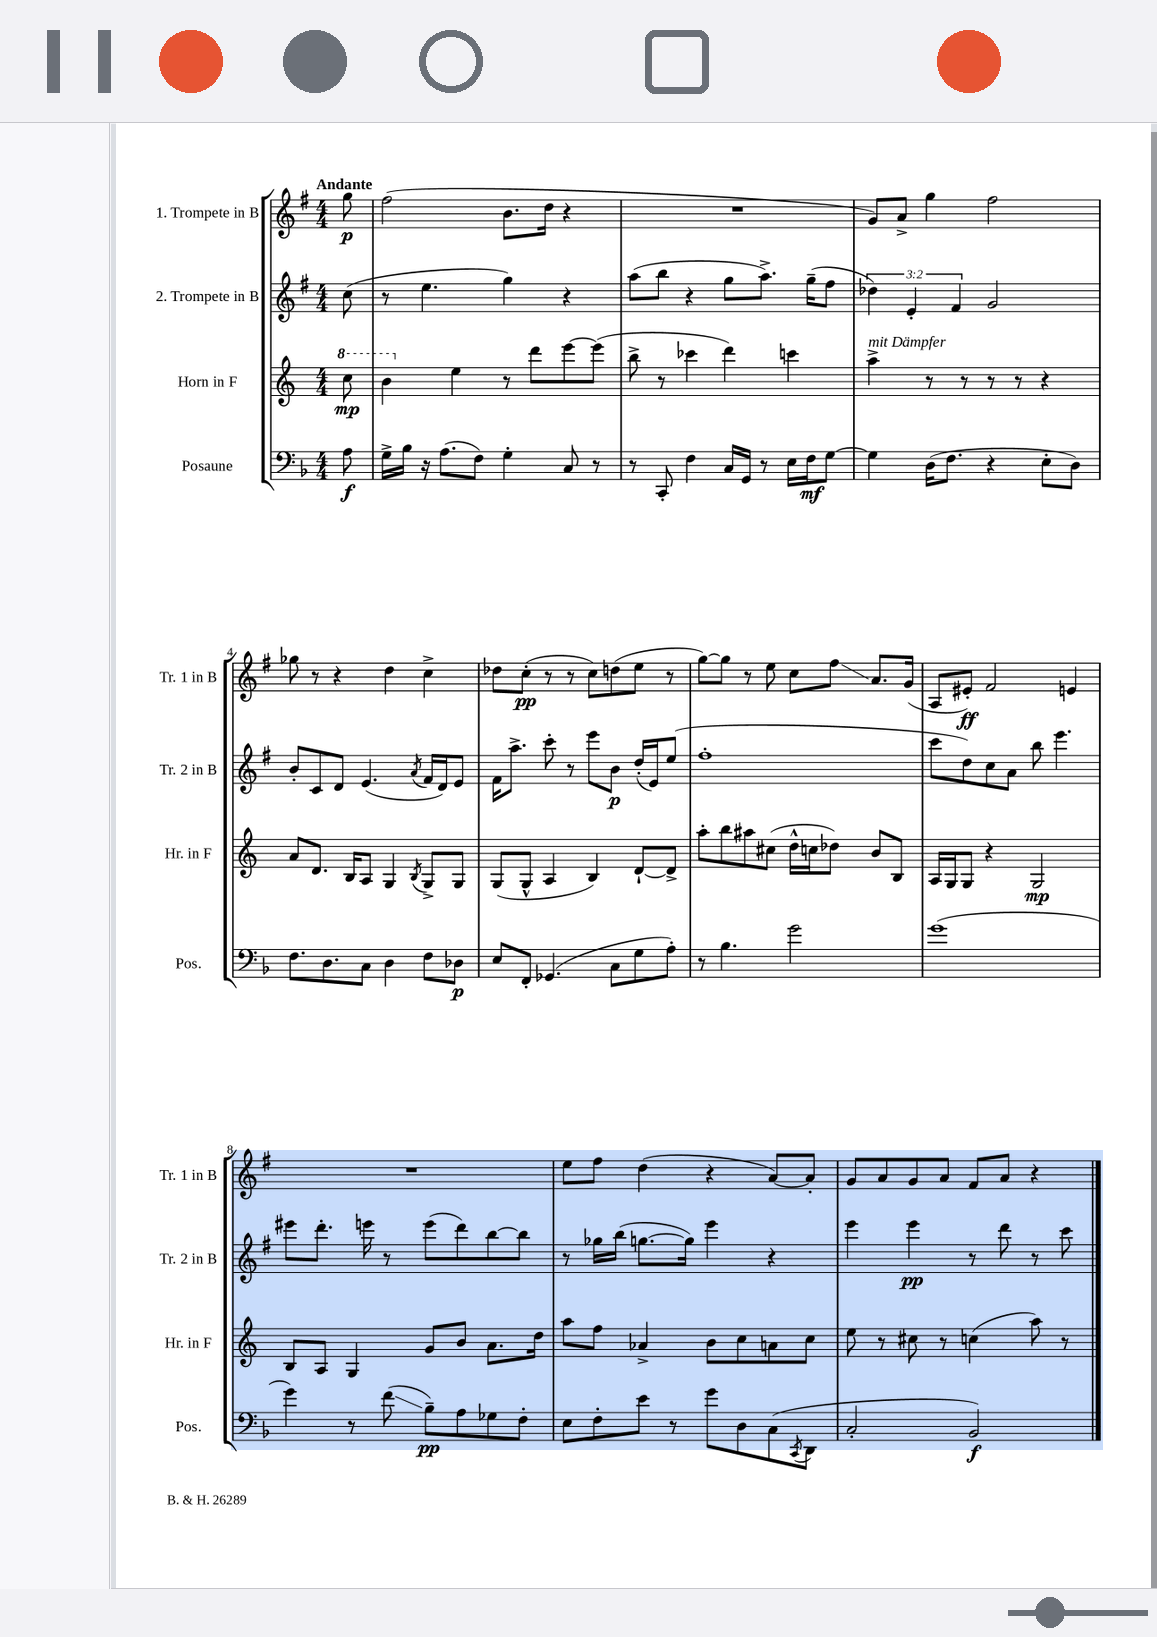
<<
\new StaffGroup <<
\new Staff = "s0" \with { instrumentName = "1. Trompete in B" shortInstrumentName = "Tr. 1 in B" } {
    \clef treble \key g \major \numericTimeSignature \time 4/4 \partial 8 \tempo "Andante"
    g''8\p |
    fis''2( b'8. d''16 r4 |
    R1 |
    g'8) a'8-> g''4 fis''2 |
    ges''8 r8 r4 d''4 c''4-> |
    des''8 c''8-.\pp( r8 r8 c''8) d''8( e''8 r8 |
    g''8~) g''8 r8 e''8 c''8 fis''8\glissando a'8. g'16( |
    a8 eis'8-.\ff) fis'2 e'4 |
    R1 |
    e''8 fis''8 d''4( r4 a'8~) a'8-. |
    g'8 a'8 g'8 a'8 fis'8 a'8 r4 \bar "|." |
}
\new Staff = "s1" \with { instrumentName = "2. Trompete in B" shortInstrumentName = "Tr. 2 in B" } {
    \clef treble \key g \major \numericTimeSignature \time 4/4 \override Staff.TupletNumber.text = #tuplet-number::calc-fraction-text \partial 8
    c''8( |
    r8 e''4. g''4) r4 |
    a''8( b''8 r4 g''8 a''8.->) g''16--( fis''8 |
    \tuplet 3/2 { des''4) e'4-. fis'4 } g'2 |
    b'8-. c'8 d'8 e'4.( \acciaccatura { a'8 } fis'16 d'16) e'8 |
    fis'16 a''8.-> c'''8-. r8 e'''8 b'8\p d''16-.( e'16) e''8( |
    fis''1-. |
    c'''8 d''8) c''8 a'8 b''8 e'''4. |
    eis'''8 d'''8.-. e'''16 r8 e'''8( d'''8) b''8~ b''8 |
    r8 ges''16 b''16( g''8.~ g''16) e'''4 r4 |
    e'''4 e'''4\pp r8 d'''8 r8 c'''8 \bar "|." |
}
\new Staff = "s2" \with { instrumentName = "Horn in F" shortInstrumentName = "Hr. in F" } {
    \clef treble \key c \major \numericTimeSignature \time 4/4 \partial 8
    \ottava #1 c'''8\mp |
    b''4 \ottava #0 e''4 r8 d'''8 e'''8~ e'''8( |
    b''8-> r8 ces'''4 d'''4) c'''4 |
    a''4->^\markup { \italic "mit Dämpfer" } r8 r8 r8 r8 r4 |
    a'8 d'8. b16 a8 g4 \acciaccatura { b8 } g8-> g8 |
    g8( g8-^ a4 b4) d'8~-! d'8-> |
    a''8-. b''8 ais''8 cis''8( d''16-^ c''16 des''8) b'8 b8 |
    a16 g16 g8 r4 g2\mp |
    b8 a8 g4 g'8 b'8 a'8. d''16 |
    a''8 f''8 aes'4-> b'8 c''8 a'8 c''8 |
    e''8 r8 cis''8 r8 c''4( a''8) r8 \bar "|." |
}
\new Staff = "s3" \with { instrumentName = "Posaune" shortInstrumentName = "Pos." } {
    \clef bass \key f \major \numericTimeSignature \time 4/4 \partial 8
    a8\f |
    g16-> bes16 r16 a8.( f8) g4-. c8 r8 |
    r8 c,8-. f4 c16 g,16 r8 e16 f16\mf g8~ |
    g4 d16( f8. r4 e8-. d8) |
    f8. d8. c8 d4 f8 des8\p |
    e8 f,8-. ges,4.( c8 g8 a8-.) |
    r8 bes4. g'2 |
    g'1( |
    g'4) r8 f'8\glissando( bes8--\pp) a8 ges8 f8-. |
    e8 f8-. e'8 r8 g'8 d8 c8( \acciaccatura { c,8 } d,8 |
    c2-. bes,2\f) \bar "|." |
}
>>
>>
